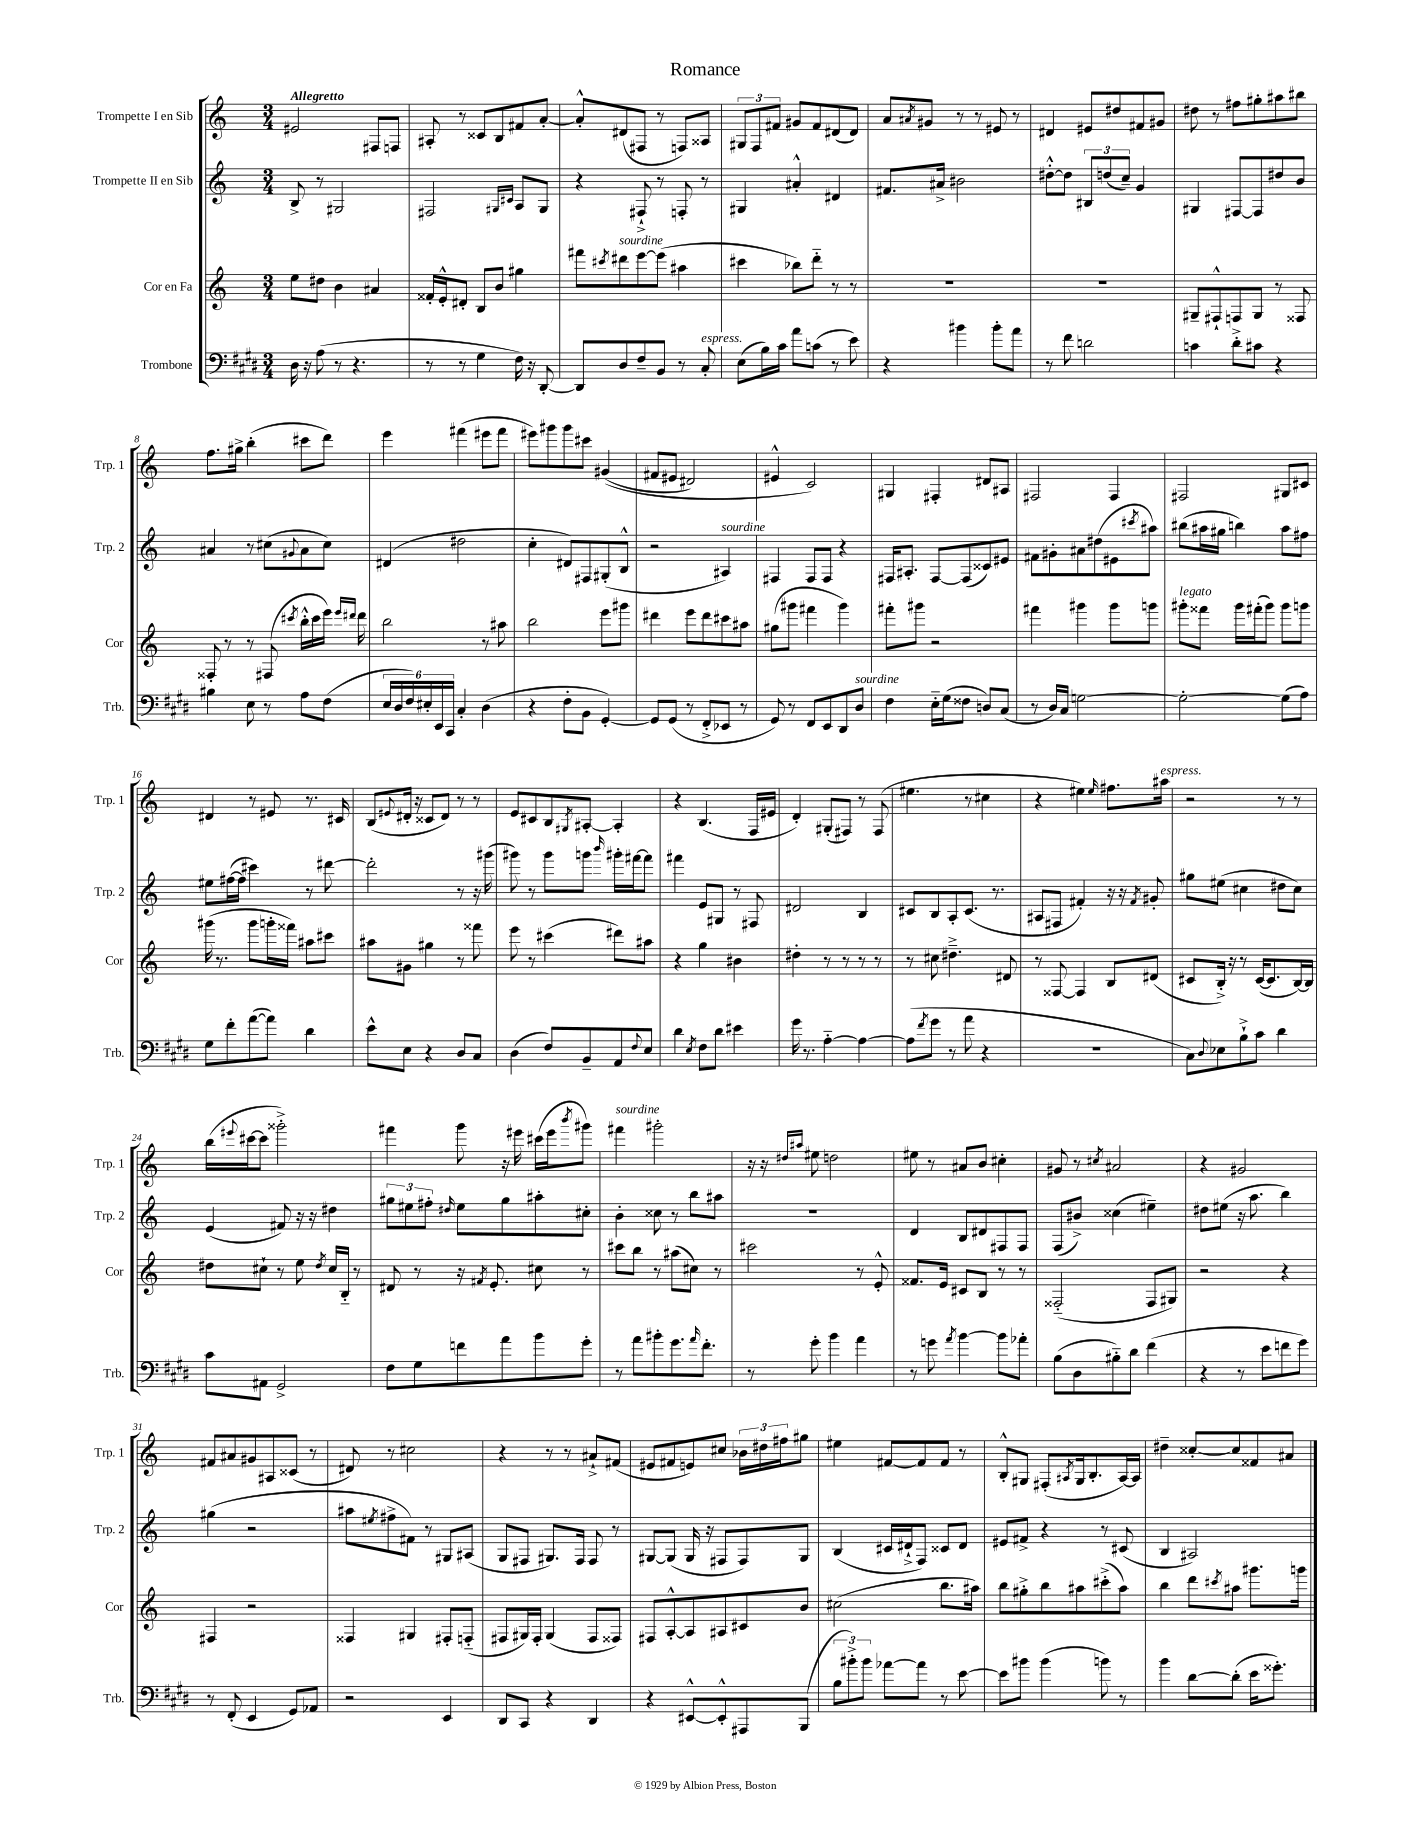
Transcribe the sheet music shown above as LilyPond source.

\header { title = "Romance" }
<<
\new StaffGroup <<
\new Staff = "s0" \with { instrumentName = "Trompette I en Sib" shortInstrumentName = "Trp. 1" } {
    \clef treble \key c \major \numericTimeSignature \time 3/4 \tempo "Allegretto"
    eis'2 fis8 f8 |
    ais8-. r8 cisis'8 b8 fis'8 a'8~-. |
    a'8-.-^ dis'8( fis8 r8 f8) aisis8 |
    \tuplet 3/2 { gis8 f8 fis'8 } gis'8 fis'8 dis'8( dis'8) |
    a'8 \acciaccatura { ais'8 } gis'8 r8 r8 eis'8 r8 |
    dis'4 eis'8 dis''8 fis'8 gis'8 |
    dis''8 r8 fis''8 gis''8-. ais''8 bis''8 |
    f''8. gis''16-> b''4-.( cis'''8 d'''8) |
    e'''4 fis'''4( eis'''8 fis'''8 |
    eis'''8) gis'''8 gis'''8 cis'''8 gis'4(\( |
    fis'8 eis'8 dis'2) |
    eis'4-^ c'2\) |
    gis4 fis4-. dis'8 ais8 |
    fis2 fis4 |
    fis2 gis8 cis'8 |
    dis'4 r8 eis'8 r8. cis'16 |
    b8( \appoggiatura { eis'8 } dis'16-. r16 cisis'8 dis'8) r8 r8 |
    e'8 cis'8 b8 \acciaccatura { gis8 } ais8~-. ais4-. |
    r4 b4.( f16 eis'16 |
    d'4-.) gis8-.( fis8) r8 fis8( |
    eis''4. r8 cis''4 |
    r4 eis''4) \grace { eis''16 } fis''8. ais''16^\markup { \italic "espress." } |
    r2 r8 r8 |
    b''16( \appoggiatura { eis'''8 } cis'''16~ cis'''8 gisis'''2-.->) |
    fis'''4 g'''8 r16 eis'''16 cis'''16( eis'''16 \acciaccatura { b'''8 } gis'''8) |
    fis'''4^\markup { \italic "sourdine" } gis'''2-. |
    r16 r16 \grace { dis''16 ais''16 } eis''8 d''2 |
    eis''8 r8 ais'8 b'8 cis''4-. |
    gis'8 r8 \acciaccatura { cis''8 } ais'2 |
    r4 gis'2 |
    fis'8 ais'8 gis'8 ais8 cisis'8( r8 |
    dis'8) r8 cis''2 |
    r4 r8 r8 ais'8-!-> fis'8( |
    eis'8 fis'8 e'8) cis''8 \tuplet 3/2 { bes'16 dis''16 fis''16 } gis''8 |
    eis''4 fis'8~ fis'8 fis'8 r8 |
    b8-.-^ gis8 fis8-.( \acciaccatura { ais8 } gis16 b8.-. ais16~) ais16 |
    dis''4-- cisis''8~-. cisis''8 fisis'8 ais'8 \bar "|." |
}
\new Staff = "s1" \with { instrumentName = "Trompette II en Sib" shortInstrumentName = "Trp. 2" } {
    \clef treble \key c \major \numericTimeSignature \time 3/4
    b8-> r8 gis2 |
    fis2 \grace { gis16 cis'16 } a8 gis8 |
    r4 fis8-!-> r8 f8-. r8 |
    gis4 ais'4-.-^ dis'4 |
    fis'8. ais'16-> bis'2 |
    dis''8~-.-^ dis''8 \tuplet 3/2 { bis8 d''8( c''8--) } g'4 |
    gis4 fis8~ fis8 dis''8 b'8 |
    ais'4 r8 cis''8( \appoggiatura { gis'8 } ais'8 cis''8) |
    dis'4( dis''2 |
    c''4-. dis'8) fis8 gis8-.( b8-^ |
    r2 ais4^\markup { \italic "sourdine" }) |
    fis4 fis8 fis8 r4 |
    fis16 ais8.-. fis8~ fis8( cisis'8) eis'8 |
    fis'8 gis'8-. ais'8 dis''8( eis'8 \acciaccatura { cis'''8 } ais''8) |
    bis''8( ais''16 gis''16 b''4) ais''8 fis''8 |
    eis''8 fis''16~( fis''16 cis'''4) r8 dis'''8~ |
    dis'''2-. r8 r16 gis'''16( |
    gis'''8) r8 gis'''8 g'''8 \grace { b'''16 } gis'''16-. fis'''16~ fis'''8 |
    fis'''4 e'8 gis8 r8 fis8 |
    dis'2 b4 |
    cis'8 b8 a8-. cis'8.( r8. |
    ais8 fis8 fis'4-.) r16 r16 \acciaccatura { fis'8 } gis'8-. |
    gis''8 eis''8( cis''4 dis''8 cis''8) |
    e'4( fis'8) r16 r16 dis''4 |
    \tuplet 3/2 { gis''8 eis''8 fis''8-. } \grace { dis''16 } eis''8 gis''8 ais''8-. cis''8-. |
    b'4-. cisis''8 r8 b''8 ais''8 |
    R2. |
    d'4 b8 dis'8 fis8 fis8 |
    f8( bis'8->) cisis''4( eis''4--) |
    dis''8 eis''8( r16 a''8. b''4) |
    gis''4( r2 |
    ais''8 \acciaccatura { eis''8 } fis''8-> fis'8) r8 gis8 ais8( |
    g8 fis8 gis8.) fis16 fis8 r8 |
    gis8~ gis8( gis16 r16 fis8 fis8) gis8 |
    b4( cis'16 dis'16-!-> f8) cisis'8 dis'8 |
    eis'8 fis'8-> r4 r8 cis'8( |
    b4 ais2) \bar "|." |
}
\new Staff = "s2" \with { instrumentName = "Cor en Fa" shortInstrumentName = "Cor" } {
    \clef treble \key c \major \numericTimeSignature \time 3/4
    e''8 dis''8 b'4 ais'4 |
    fisis'16-. e'16-.-^ dis'8-. b8 b'8 gis''4 |
    fis'''8 \acciaccatura { cis'''8 } dis'''8^\markup { \italic "sourdine" } e'''8~ e'''8( ais''4 |
    cis'''4 bes''8) d'''8-_ r8 r8 |
    R2. |
    R2. |
    gis8-- fis8-!-^ f8 gis8 r8 fisis8 |
    fisis8-. r8 r8 fis8( \acciaccatura { cis'''8 } b''16-.-^ cis'''16 e'''16) \grace { e'''16 dis'''16 } dis'''16 |
    b''2 r8 ais''8 |
    b''2 e'''8 gis'''8 |
    dis'''4 e'''8 dis'''8 cis'''8 ais''8 |
    gis''8( gis'''8 fis'''4 gis'''4) |
    fis'''8-. gis'''8 r2 |
    fis'''4 gis'''4 gis'''8 g'''8 |
    gis'''8-.^\markup { \italic "legato" } fisis'''8 gis'''16 fis'''16-.( gis'''8) gis'''8 g'''8 |
    gis'''16( r8. gis'''8 g'''16-. fisis'''16) ais''8 cis'''8 |
    ais''8 gis'8 gis''4 r8 fisis'''8 |
    e'''8 r8 cis'''4( dis'''8) ais''8 |
    r4 g''4 bis'4 |
    dis''4-. r8 r8 r8 r8 |
    r8 cis''8 dis''4.---> dis'8 |
    r8 fisis8~ fisis4 b8 dis'8( |
    cis'8 b16-.->) r16 r8 cis'16~( cis'8. b16~) b16 |
    dis''8 cis''8-! r8 e''8 \acciaccatura { dis''8 } cis''16 b16-_ r8 |
    dis'8 r8 r16 \acciaccatura { fis'8 } e'8.-. cis''8 r8 |
    cis'''8 b''8 r8 ais''8( cis''8) r8 |
    cis'''2 r8 e'8-.-^ |
    fisis'8. e'16 cis'8 b8 r8 r8 |
    fisis2-_( fisis8 gis8) |
    r2 r4 |
    fis4 r2 |
    fisis4 gis4 fis8-. f8-_( |
    fis8 gis16) fis16-. gis4( fis8 fisis8) |
    fis8 a8~-.-^ a8 ais8 cis'8 b'8 |
    cis''2( b''8. ais''16) |
    b''8 gis''8-.-> b''8 ais''8 cis'''8-.->( ais''8) |
    b''4 d'''8 \acciaccatura { cis'''8 } ais''8 gis'''8. g'''16 \bar "|." |
}
\new Staff = "s3" \with { instrumentName = "Trombone" shortInstrumentName = "Trb." } {
    \clef bass \key e \major \numericTimeSignature \time 3/4
    dis16 r16 a8( r8 r4. |
    r8 r8 gis4 fis16) r16 dis,8~-. |
    dis,8 dis8 fis8-- b,8 r8 cis8-.^\markup { \italic "espress." } |
    e8( b16) cis'16 a'8 c'8( r8 e'8) |
    r4 bis'4 bis'8-. a'8 |
    r8 fis'8 d'2 |
    c'4 dis'8-.-> cis'8 r4 |
    bis4 e8 r8 a8 fis8( |
    \tuplet 6/4 { e16 dis16 fis16) eis16-. e,16 cis,16 } cis4-. dis4( |
    r4 fis8-. b,8 gis,4~-.) |
    gis,8 gis,8( r8 fis,8-.-> ees,8 r8 |
    gis,8) r8 fis,8 e,8 dis,8 dis8^\markup { \italic "sourdine" } |
    fis4 e16-_ gis16( fisis8 d8) cis8( |
    r8 dis16) cis16 g2~ |
    g2~-. g8( a8) |
    gis8 fis'8-. a'8~( a'8) dis'4 |
    e'8-^ e8 r4 dis8 cis8 |
    dis4( fis8) b,8-- a,8 \appoggiatura { fis8 } e8 |
    dis'4 \acciaccatura { e8 } fis8 dis'8 eis'4 |
    gis'16 r8. a4~-_ a4~ |
    a8( \acciaccatura { fis'8 } gis'8 r8 a'8 r4 |
    R2. |
    cis8) \appoggiatura { dis8 } ees8 b8-!-> cis'8 dis'4 |
    cis'8 ais,8 gis,2-> |
    fis8 gis8 f'8 a'8 b'8 gis'8-. |
    r8 a'8 bis'8-. gis'8. \grace { a'16 } fis'8.-. |
    r8 gis'8-. b'4 a'4 |
    r8 g'8 \acciaccatura { a'8 } b'4~ b'8 aes'8-. |
    b8( dis8 bis8-_) dis'8 fis'4( |
    r4 r8 e'8 f'8 gis'8) |
    r8 fis,8-.( e,4 gis,8) aes,8 |
    r2 e,4 |
    dis,8 cis,8 r4 dis,4 |
    r4 eis,8~-^ eis,8-.-^ ais,,8 b,,8( |
    \tuplet 3/2 { b8 bis'8-.->) bis'8 } aes'8~ aes'8 r8 e'8~ |
    e'8 bis'8 bis'4( b'8) r8 |
    b'4 dis'8~ dis'8-.( e'16 gisis'8.-.) \bar "|." |
}
>>
>>
